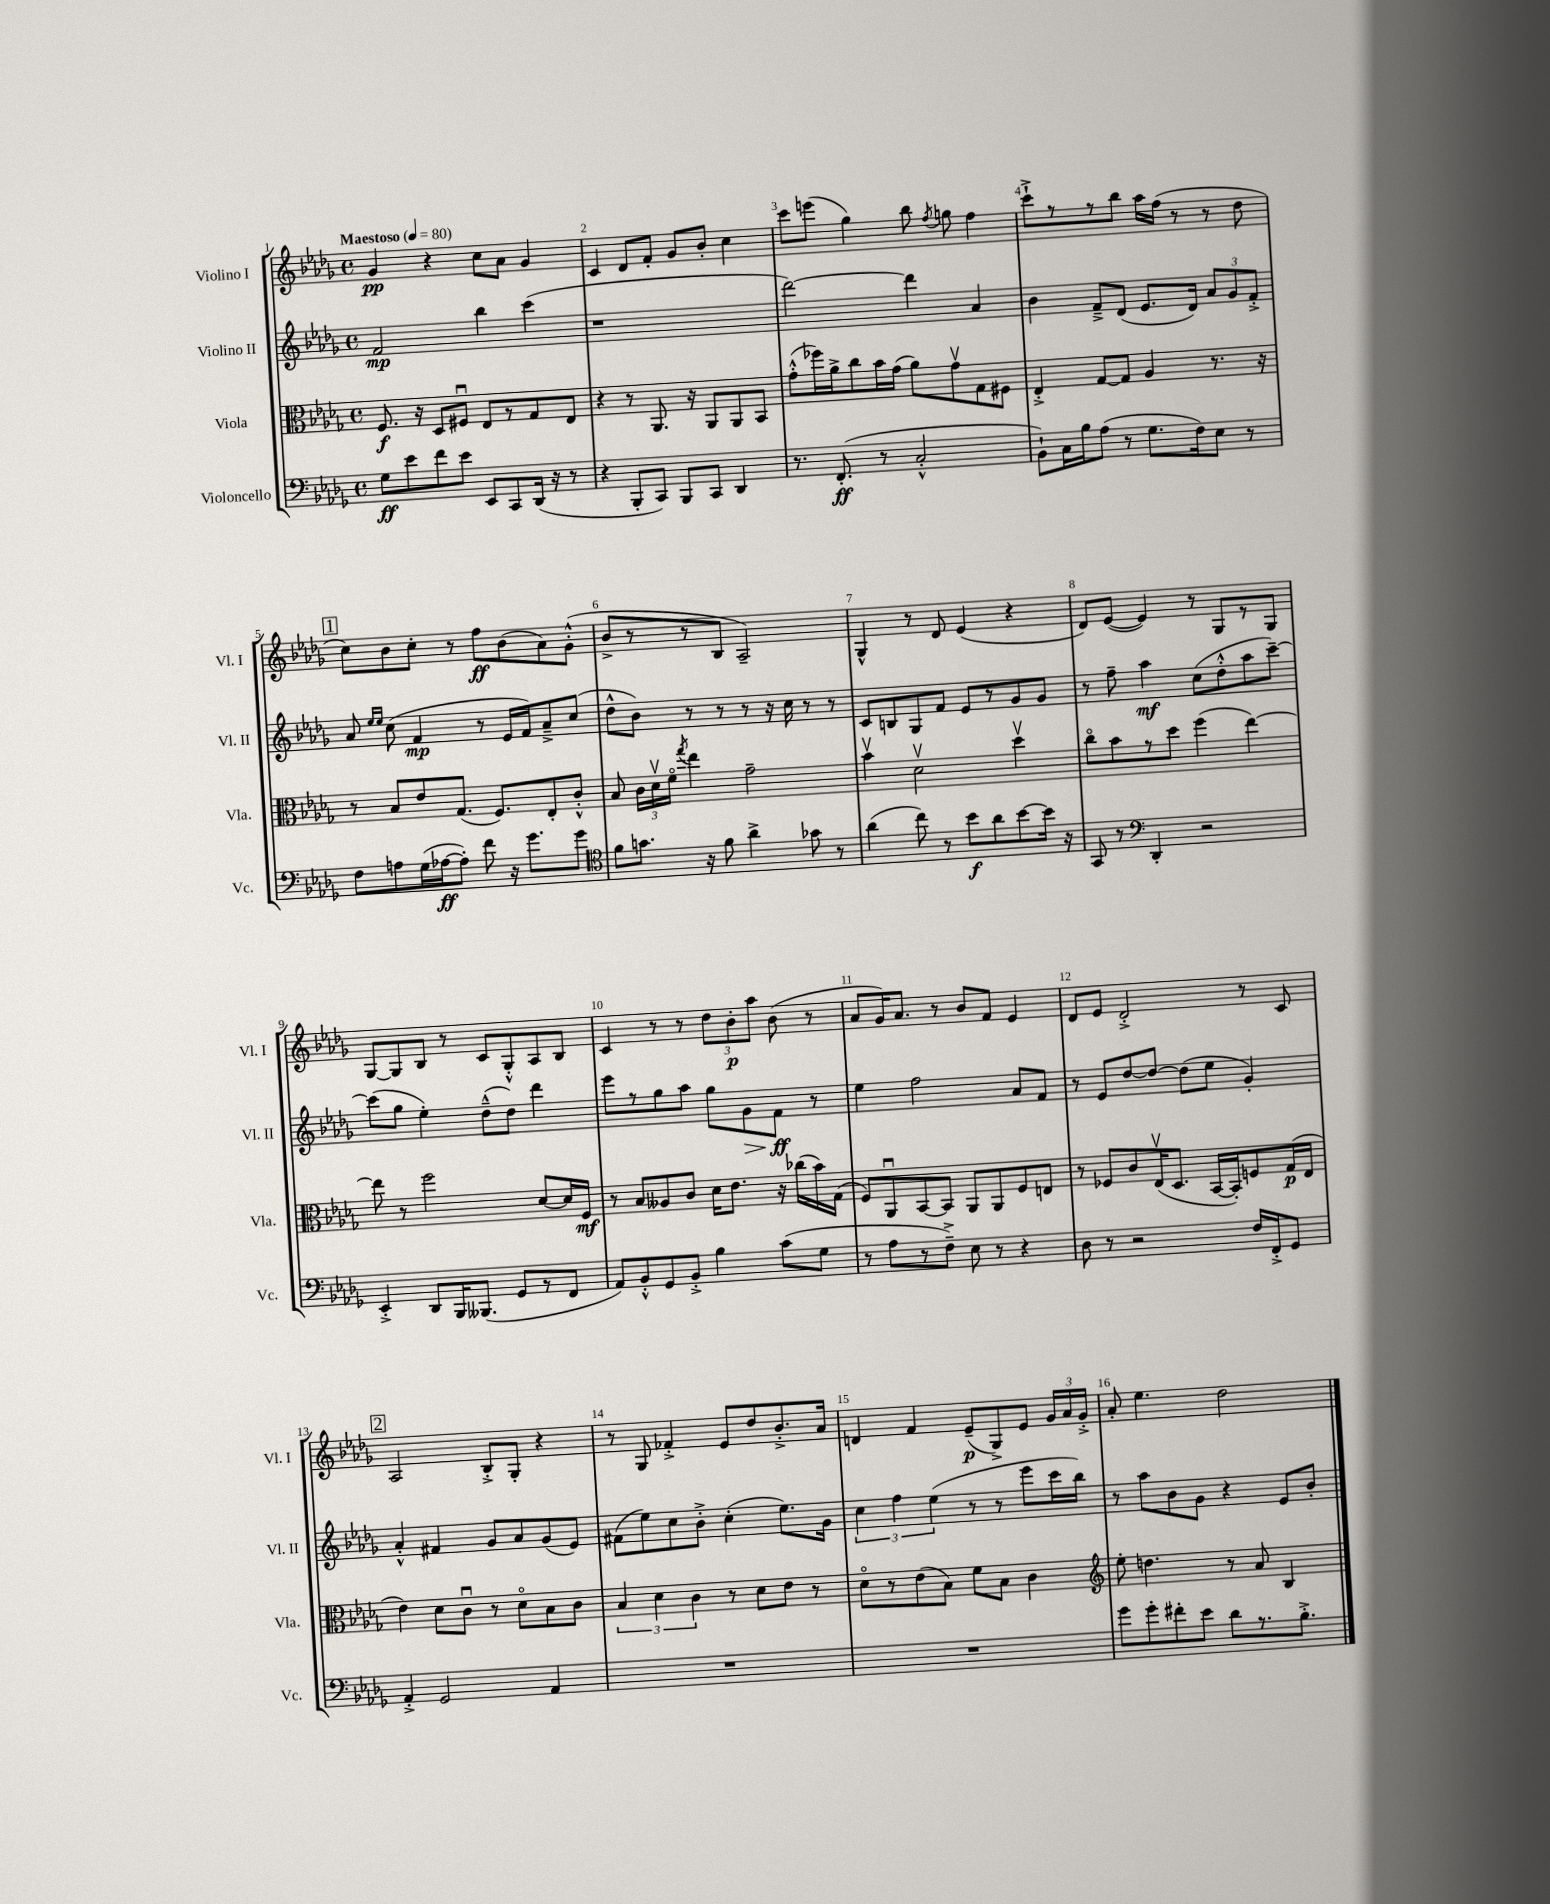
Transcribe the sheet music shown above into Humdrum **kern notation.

**kern	**kern	**kern	**kern
*staff4	*staff3	*staff2	*staff1
*clefF4	*clefC3	*clefG2	*clefG2
*k[b-e-a-d-g-]	*k[b-e-a-d-g-]	*k[b-e-a-d-g-]	*k[b-e-a-d-g-]
*M4/4	*M4/4	*M4/4	*M4/4
*met(c)	*met(c)	*met(c)	*met(c)
*MM80	*MM80	*MM80	*MM80
8G-	8.F	2f	4g-
8e-	.	.	.
.	16r	.	.
8f	8D-	.	4r
8e-	8F#u	.	.
8EE-	8E-	4bb-	8cc
8CC	8r	.	8a-
(16DD-	8G-	(4ccc	4g-
16r	.	.	.
8r	8E-	.	.
=	=	=	=
4r	4r	1r	4c
8BBB-'	8r	.	8d-
8CC)	8.AA-	.	8f'
8BBB-	.	.	8g-
.	16r	.	.
8CC	8AA-	.	8b-'
4DD-	8AA-	.	4cc
.	8BB-	.	.
=	=	=	=
8.r	(8g-'^^	[2ddd-)	8ccc
.	16ff-)	.	(8eee
(8.FF'	16a-^	.	.
.	8cc	.	4gg-)
8r	16b-	.	.
.	(16g-	.	.
2C'^^	8a-)	4ddd-]	8bb-
.	.	.	8qff
.	8g-v	.	8gg
.	8G-	4a-	4ff
.	8F#	.	.
=	=	=	=
8BB-`)	4E-'^	4b-	8ccc`^
16C	.	.	8r
16B-	.	.	.
(8A-	[8G-	8f~^	8r
8r	8G-]	(8d-	8bb-
8.G-	4A-	8.e-	16aa-
.	.	.	(16ff
.	.	.	8r
16F)	.	16d-)	.
8E-	8.r	12a-	8r
.	.	12g-	.
8r	.	.	8dd-
.	.	12f'^	.
.	16r	.	.
=	=	=	=
8F	8r	8a-	8cc)
.	.	16qqee-	.
.	.	16qqee-	.
8A	8B-	(8cc	8b-
(16G-	8e-	4f	8cc'
[16A-	.	.	.
8A-'])	(8.G-	.	8r
8f	.	8r	8ff
.	8.F)	.	.
16r	.	16e-	(8b-
8.g-	.	16f)	.
.	8E-'	8a-~^	8a-)
8g-	8c'^^	(8cc	(8g-'^^
=	=	=	=
*clefC4	*	*	*
8f	8B-	8dd-^^	8b-^
8.g	24c	8b-)	8r
.	24d-v	.	.
.	24fo	.	.
.	8qgg-	.	.
.	4ee-	8r	8r
16r	.	.	.
8f	.	8r	8B-
4a-^	2g-~	8r	2A-~)
.	.	16r	.
.	.	16cc	.
8g-	.	8r	.
8r	.	8r	.
=	=	=	=
(4a-	4b-v	8c	4G-^^
.	.	8B	.
8cc)	2d-v	8G-	8r
8r	.	8f	8d-
8b-	.	8e-	(4e-
8a-	.	8r	.
[8b-	4dd-v	8g-	4r
16b-]	.	8g-	.
16r	.	.	.
=	=	=	=
8GG-	8cco	8r	8d-)
8r	8b-	8ff~	([8e-
*clefF4	*	*	*
4DD-'	8r	4aa-	4e-])
.	8dd-	.	.
2r	(4ff	(8cc	8r
.	.	8dd-'^^	8G-
.	[4ee-)	8aa-	8r
.	.	[8ccc~)	8G-
=	=	=	=
4EE-'^	8ee-]	(8ccc]	[8G-
.	8r	8gg-	8G-]
8DD-	2ff	4ee-')	8B-
16BBB-	.	.	8r
(8.BBB--	.	.	.
.	.	(8dd-~^^	8c
8GG-	.	8dd-)	8G-'^^
8r	[8d-	4ddd-	8A-
8FF	16d-]	.	8B-
.	16F	.	.
=	=	=	=
8AA-)	8r	8eee-	4c
8BB-'^^	8B-	8r	.
8GG-	8A--	8gg-	8r
8BB-'^	8c	8aa-	8r
4B-	16d-	8gg-	12dd-
.	8.e-	.	.
.	.	.	12b-'
.	.	8g-	.
.	.	.	12aa-
(8c	16r	8f	(8b-
.	(16cc-	.	.
8G-	16b-)	8r	8r
.	(16G-	.	.
=	=	=	=
8r	8F)	4ee-	8a-
8A-	8AA-u	.	16g-)
.	.	.	8.a-
8r	[8BB-	2ff	.
8F~^)	8BB-]	.	8r
8E-	8AA-	.	8b-
8r	8AA-	.	8f
4r	8F	8a-	4e-
.	8E	8f	.
=	=	=	=
8D-	8r	8r	8d-
8r	8F-	8e-	8e-
2r	8c	[8dd-	2d-'^
.	(16E-v	8dd-_	.
.	8.D-	.	.
.	.	(8dd-]	.
.	[16BB-	8ee-	.
.	16BB-'])	.	.
16F	8F	4g-')	8r
16FF'^	.	.	.
8GG-	(16G-	.	8c
.	16E-	.	.
=	=	=	=
4AA-'^	4e-)	4a-'^^	2A-
2GG-	8d-	4f#	.
.	8cu	.	.
.	8r	8g-	8B-'^
.	8d-o	8a-	8G-'
4AA-	8B-	(8g-	4r
.	8c	8e-)	.
=	=	=	=
1r	6B-	(8f#	8r
.	.	8ee-)	8G-
.	6d-	.	.
.	.	8cc	4f-'^
.	6c	.	.
.	.	8b-'^	.
.	8r	(4cc'	8e-
.	8d-	.	8dd-
.	8e-	8.ee-)	8.b-'^
.	8r	.	.
.	.	16g-	16a-
=	=	=	=
1r	8d-o	6cc	4d
.	8r	.	.
.	.	6ff	.
.	(8e-	.	4f
.	.	(6ee-	.
.	8B-)	.	.
.	8f	8r	(8e-~
.	8B-	8r	8G-^)
.	4c	8eee-	8e-
.	.	16ccc	24g-
.	.	.	24a-
.	.	16bb-)	.
.	.	.	24g-'^
=	=	=	=
*	*clefG2	*	*
8g-	8ee-'	8r	8a-'
8g-'	4.dd	8aa-	4.ee-
8f#'	.	8b-	.
8e-	.	8g-	.
8d-	8r	4r	2dd-
8.r	8a-	.	.
.	4B-	8e-	.
8.B-'^	.	.	.
.	.	8b-'	.
==	==	==	==
*-	*-	*-	*-
